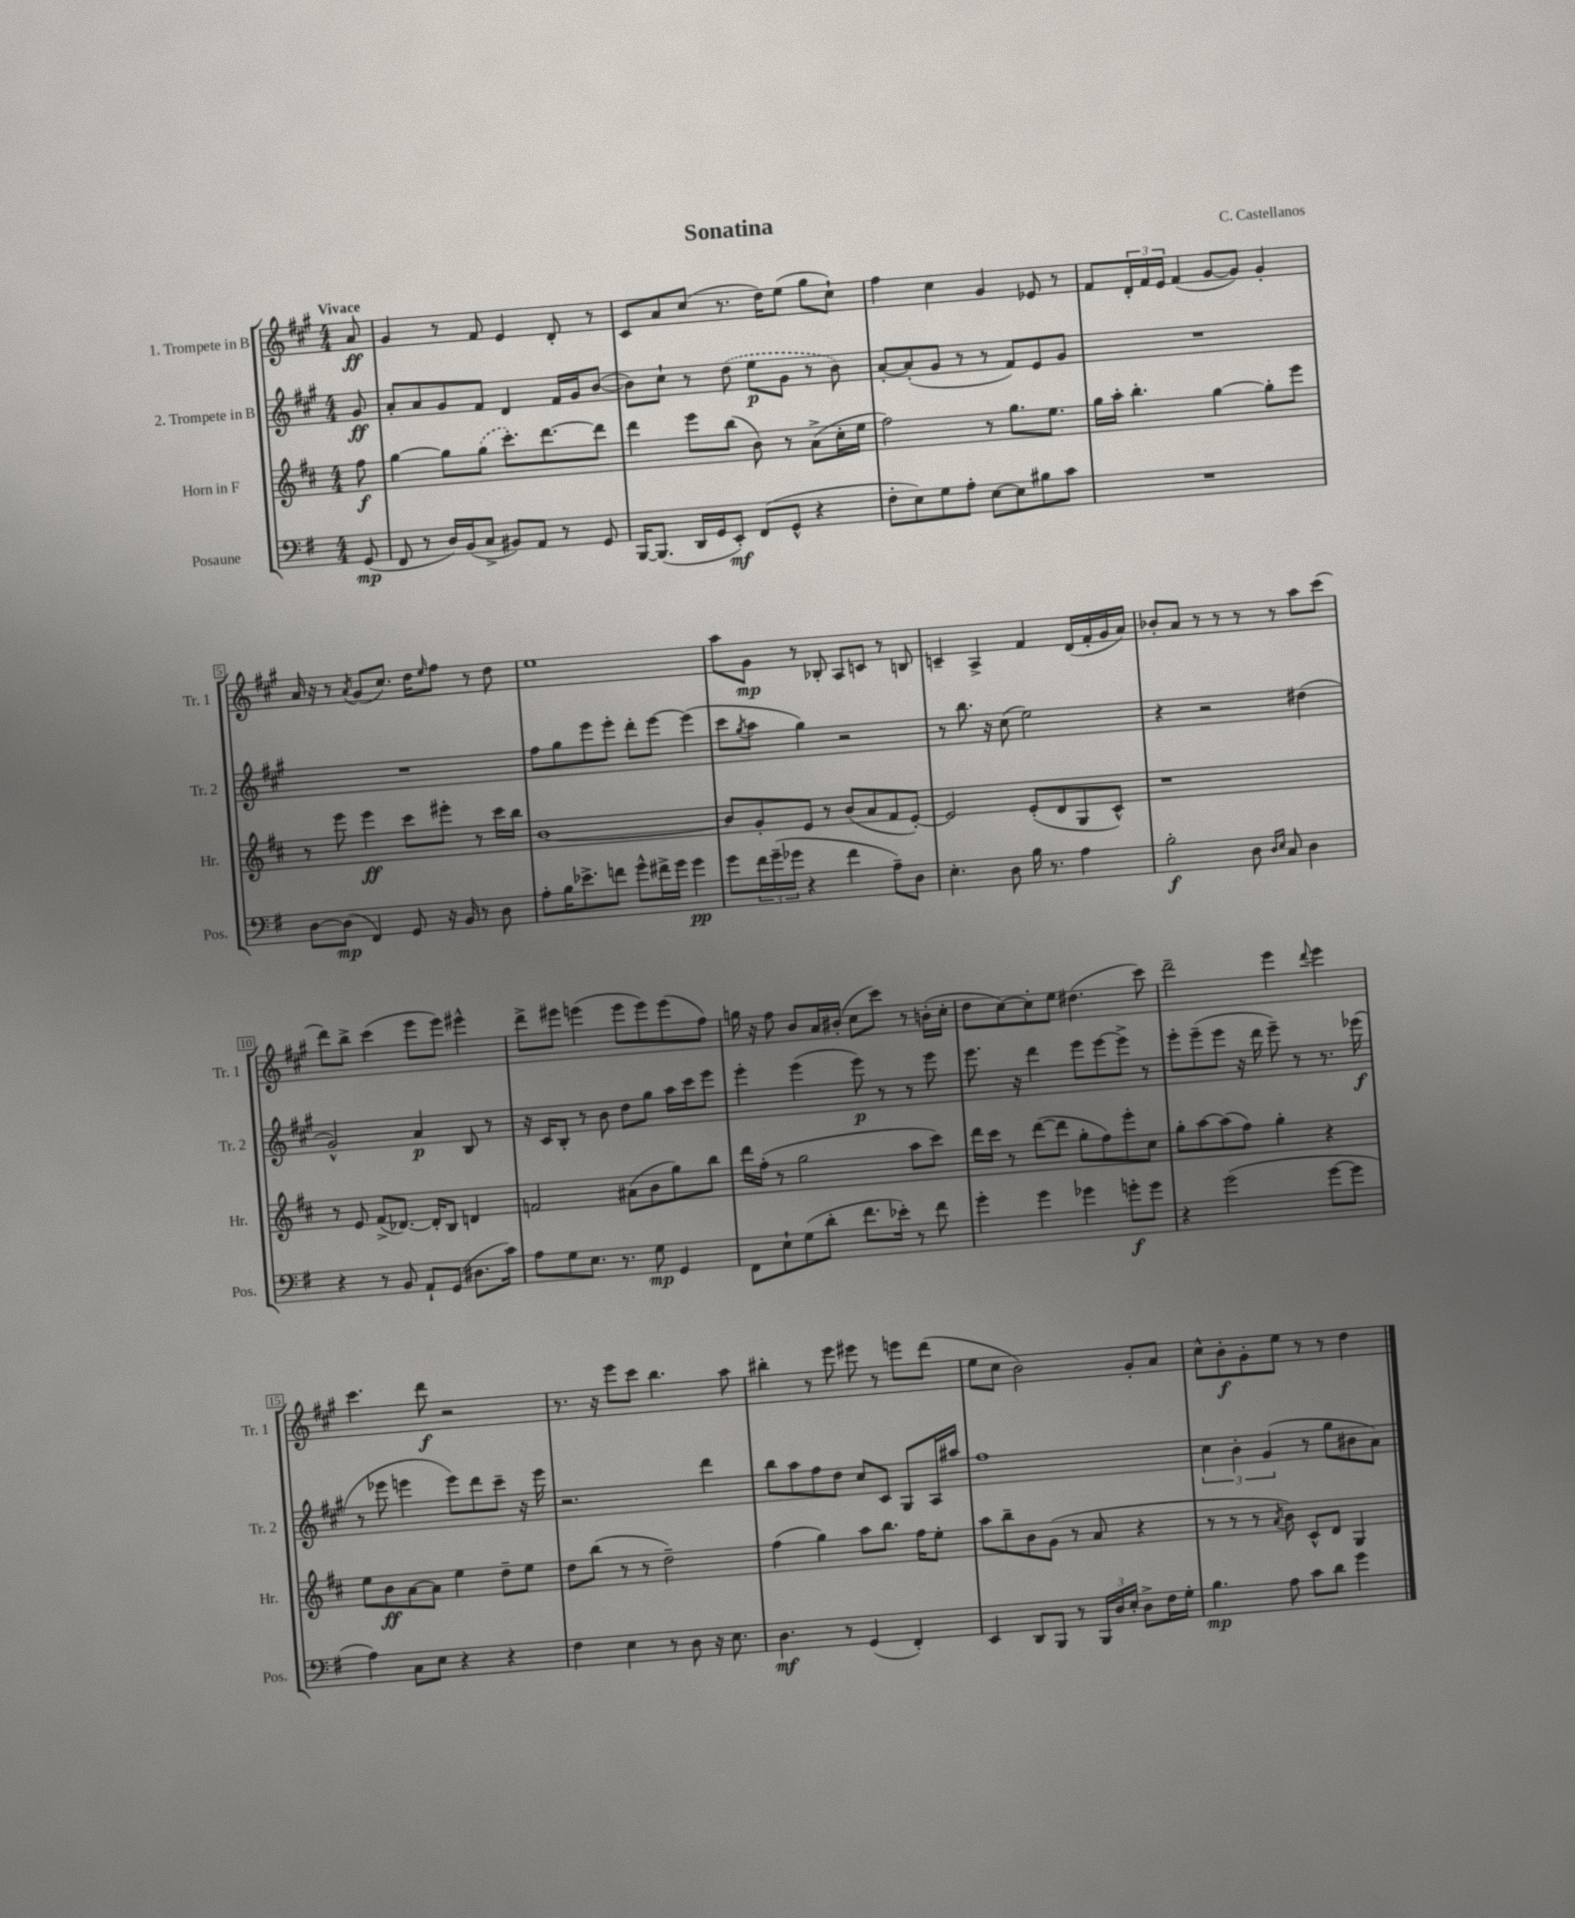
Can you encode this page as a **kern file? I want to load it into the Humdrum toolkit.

**kern	**kern	**kern	**kern
*staff4	*staff3	*staff2	*staff1
*clefF4	*clefG2	*clefG2	*clefG2
*k[f#]	*k[f#c#]	*k[f#c#g#]	*k[f#c#g#]
*M4/4	*M4/4	*M4/4	*M4/4
(8GG/	8ff#\	8g#/	8a/
=	=	=	=
8FF#/	[4gg\	8a'/L	4g#/
8r	.	8a/	.
16D/LL)	8gg\]L	8g#/	8r
(16BB/J	.	.	.
8C^/J	(8gg\J	8f#/J	8f#/
8BB#/L)	8.ccc#'\L)	4d/	4e/
8AA/J	.	.	.
.	[8.ddd\	.	.
8r	.	16f#/LL	8d'/
.	.	16g#/J	.
8GG/	8ddd\]J	([8b/J	8r
=	=	=	=
[16BBB/LK	4ddd\	8b\]L)	8c#/L
(8.BBB/]J	.	.	.
.	.	8cc#`\J	8a/
16DD/LL	8eee\L	8r	(8cc#/J
16GG/J	.	.	.
8EE'/J)	(8bb\J	(8dd\	8.r
(8FF#/L	8b\)	8ee\L	.
.	.	.	16dd\LK)
8GG^^/J	8r	8g#\J	(8ee\J
4r	(8a^\L	8r	8gg#\L
.	16cc#'\L	8b\)	8cc#`\J)
.	16ee\JJ	.	.
=	=	=	=
8F#'\L	2ff#\)	[8a'/L	4ff#\
8E\)	.	(8a'/]	.
8G\	.	8g#/J	4cc#\
8A'\J	.	8r	.
[8E\L	8r	8r	4g#/
8E\]	8.gg\L	8f#/L)	.
8B#\	.	8e/	8e-/
.	8.ee\J	.	.
8c\J	.	8g#/J	8r
=	=	=	=
1r	16gg\LL	1r	8f#/L
.	16aa'\JJ	.	.
.	4.bb'\	.	24d'/L
.	.	.	24f#/
.	.	.	24e/JJ
.	.	.	(4f#/
.	[4gg\	.	[8g#/L
.	.	.	8g#/]J)
.	8gg'\]L	.	4g#'/
.	8eee\J	.	.
=	=	=	=
[8D\L	8r	1r	16a/
.	.	.	16r
(8D\]J	8eee\	.	8r
.	.	.	8qa/
4FF#/)	4eee\	.	(8g#/L
.	.	.	8.cc#/J)
8GG/	8ccc#\L	.	.
.	.	.	16dd\LK
.	.	.	16qqee/
16r	8eee#'\J	.	8ff#\J
16BB/	.	.	.
8r	8r	.	8r
8D\	16ccc#\LL	.	8dd\
.	16bb\JJ	.	.
=	=	=	=
8A'\L	[1b	8ff#\L	1ee
16B\K	.	8gg#\	.
8.e-^\	.	.	.
.	.	8eee\	.
8f\J	.	8eee'\J	.
8g^^\L	.	8ddd'\L	.
16f#^\L	.	[8eee\J	.
16g\JJ	.	.	.
4g\	.	(4eee\]	.
=	=	=	=
8g\L	8b/]L	8ccc#\L	8aa\L
.	.	8qgg#/	.
24f#\L	8g'/	8aa\J	8g#\J
(24g~\	.	.	.
24g-\JJ	.	.	.
4r	8e/J	4gg#\)	8r
.	8r	.	8B-'/
4f#\	(8b/L	2r	8A/L
.	8a/	.	8c/J
8A~\L)	8f#/	.	8r
8D\J	[8e'/J)	.	8B/
=	=	=	=
4.E'\	2e/]	8r	4c~/
.	.	8.bb\	.
.	.	.	4A^/
.	.	16r	.
8D\	.	(8cc#\	.
16B\	(8e'/L	2ee\)	4f#/
8.r	.	.	.
.	8d/	.	.
4A\	8G/	.	(16d/LL
.	.	.	16f#'/
.	8c#^^/J)	.	16g#/
.	.	.	16a/JJ)
=	=	=	=
2B'\	1r	4r	8b-'/L
.	.	.	8a/J
.	.	2r	8r
.	.	.	8r
8D\	.	.	8r
16qqD/LL	.	.	.
16qqE/JJ	.	.	.
8C/	.	.	8r
4D\	.	(4dd#\	8aa\L
.	.	.	(8ccc#\J
=	=	=	=
4r	8r	2g#^^/)	8ddd\L)
.	8e/	.	8bb^\J
8r	(8f#^/L	.	(4ccc#\
8BB/	[8.d-/J)	.	.
8AA`/L	.	4a/	8eee\L
.	16d-'/]LK	.	.
(8GG/J	8B/J	.	8eee\J)
8.D#\L	4d/	8B/	4eee#^^\
.	.	8r	.
16c\Jk)	.	.	.
=	=	=	=
8A\L	2f/	16r	8ddd^\L
.	.	16c#/LK	.
8G\	.	8B'/J	8eee#\J
8.E\J	.	8r	(4eee\
.	.	8b\	.
8.r	.	.	.
.	(8a#\L	8dd\L	8eee\L
8G\	8b\	8gg#\J	8eee\)
4GG/	8gg\)	16aa\LL	(8eee\
.	.	16ccc#\J	.
.	8bb\J	8eee\J	8ff#\J)
=	=	=	=
8FF#\L	16ddd\LL	4eee'\	16gg\
.	(16ff#'\JJ	.	16r
8E`\	8r	.	8ff#\
(8G\	2gg\	(4eee\	8b/L
8d'\J	.	.	16a/L
.	.	.	(16b#'/JJ
8.f#\L	.	8eee\)	8cc#\L
.	.	8r	8ccc#\J)
16e-'\Jk)	.	.	.
8r	8aa\L	8r	8r
8f#\	8ccc#\J)	8eee\	(16b'\LL
.	.	.	16cc#'\JJ
=	=	=	=
4g'\	16ddd\LL	8.eee\	8dd\L
.	16ccc#\JJ	.	.
.	8r	.	[8cc#\)
.	.	16r	.
4g\	([8ddd\L	4ddd\	8cc#'\]
.	8ddd\]J	.	8ee\J
4g-\	8gg'\L	8eee\L	(4.dd#\
.	8ff#\)	[8eee\	.
8g'\L	8eee'\	8eee^\]J	.
8g\J	8cc#\J	8r	8ccc#\)
=	=	=	=
4r	8gg'\L	8eee'\L	2ddd~\
.	[8aa\	(8eee~\	.
(2g\	(8aa\]	8eee\J	.
.	8ff#\J)	16r	.
.	.	16ddd\	.
.	4gg'\	8eee~\)	4eee\
.	.	8r	.
.	.	.	8qqddd/
[8g\L	4r	8.r	4eee\
8g\]J	.	.	.
.	.	(16eee-\	.
=	=	=	=
4A\)	8ee\L	8r	4.ccc#\
.	8b\	8eee-\	.
8C\L	[8a\	4eee\	.
8E\J	8a\]J	.	8ddd\
4r	4ee\	8eee\L)	2r
.	.	8ddd\	.
4r	8dd~\L	8ccc#~\J	.
.	8ee\J	16r	.
.	.	16eee\	.
=	=	=	=
4F#\	8dd\L	2.r	8.r
.	(8bb\J	.	.
.	.	.	16r
4E\	8r	.	8eee\L
.	8r	.	8ccc#\J
8r	2dd~\)	.	4.bb\
8D\	.	.	.
16r	.	4ddd\	.
8.E\	.	.	.
.	.	.	8aa\
=	=	=	=
4.D\	(4ff#\	8bb\L	4bb#'\
.	.	8aa\	.
.	4gg\)	8ff#\	8r
8r	.	8dd\J	8eee\
(4GG/	8aa\L	8cc#/L	8eee#\
.	8.bb\J	8c#/J	8r
4FF#'/)	.	8G#/L	8eee\L
.	16ff#\LK	.	.
.	8ee'\J	16A/L	(8ddd\J
.	.	16aa#/JJ	.
=	=	=	=
4EE/	8aa\L	1ff#	8ee\L
.	8bb~\	.	8cc#\J
8DD/L	8b\	.	2b\)
8BBB/J	(8g\J	.	.
8r	8r	.	.
24BBB/LL	8a/	.	.
24D/	.	.	.
24E'/JJ	.	.	.
8D^\L	4r	.	8g#'/L
16F#\L	.	.	8a/J
16G'\JJ	.	.	.
=	=	=	=
4.B\	8r	6cc#\	8cc#^^\L
.	8r	.	8b'\
.	.	6b'\	.
.	8r	.	8g#'\
.	.	(6g#/	.
.	8qa/	.	.
8A\	8b\)	.	8ee\J
8c\L	8c#^^/L	8r	8r
8d\J	8d/J	8gg#\L	8r
4g\	4G/	8b#\	4dd\
.	.	8a\J)	.
==	==	==	==
*-	*-	*-	*-
